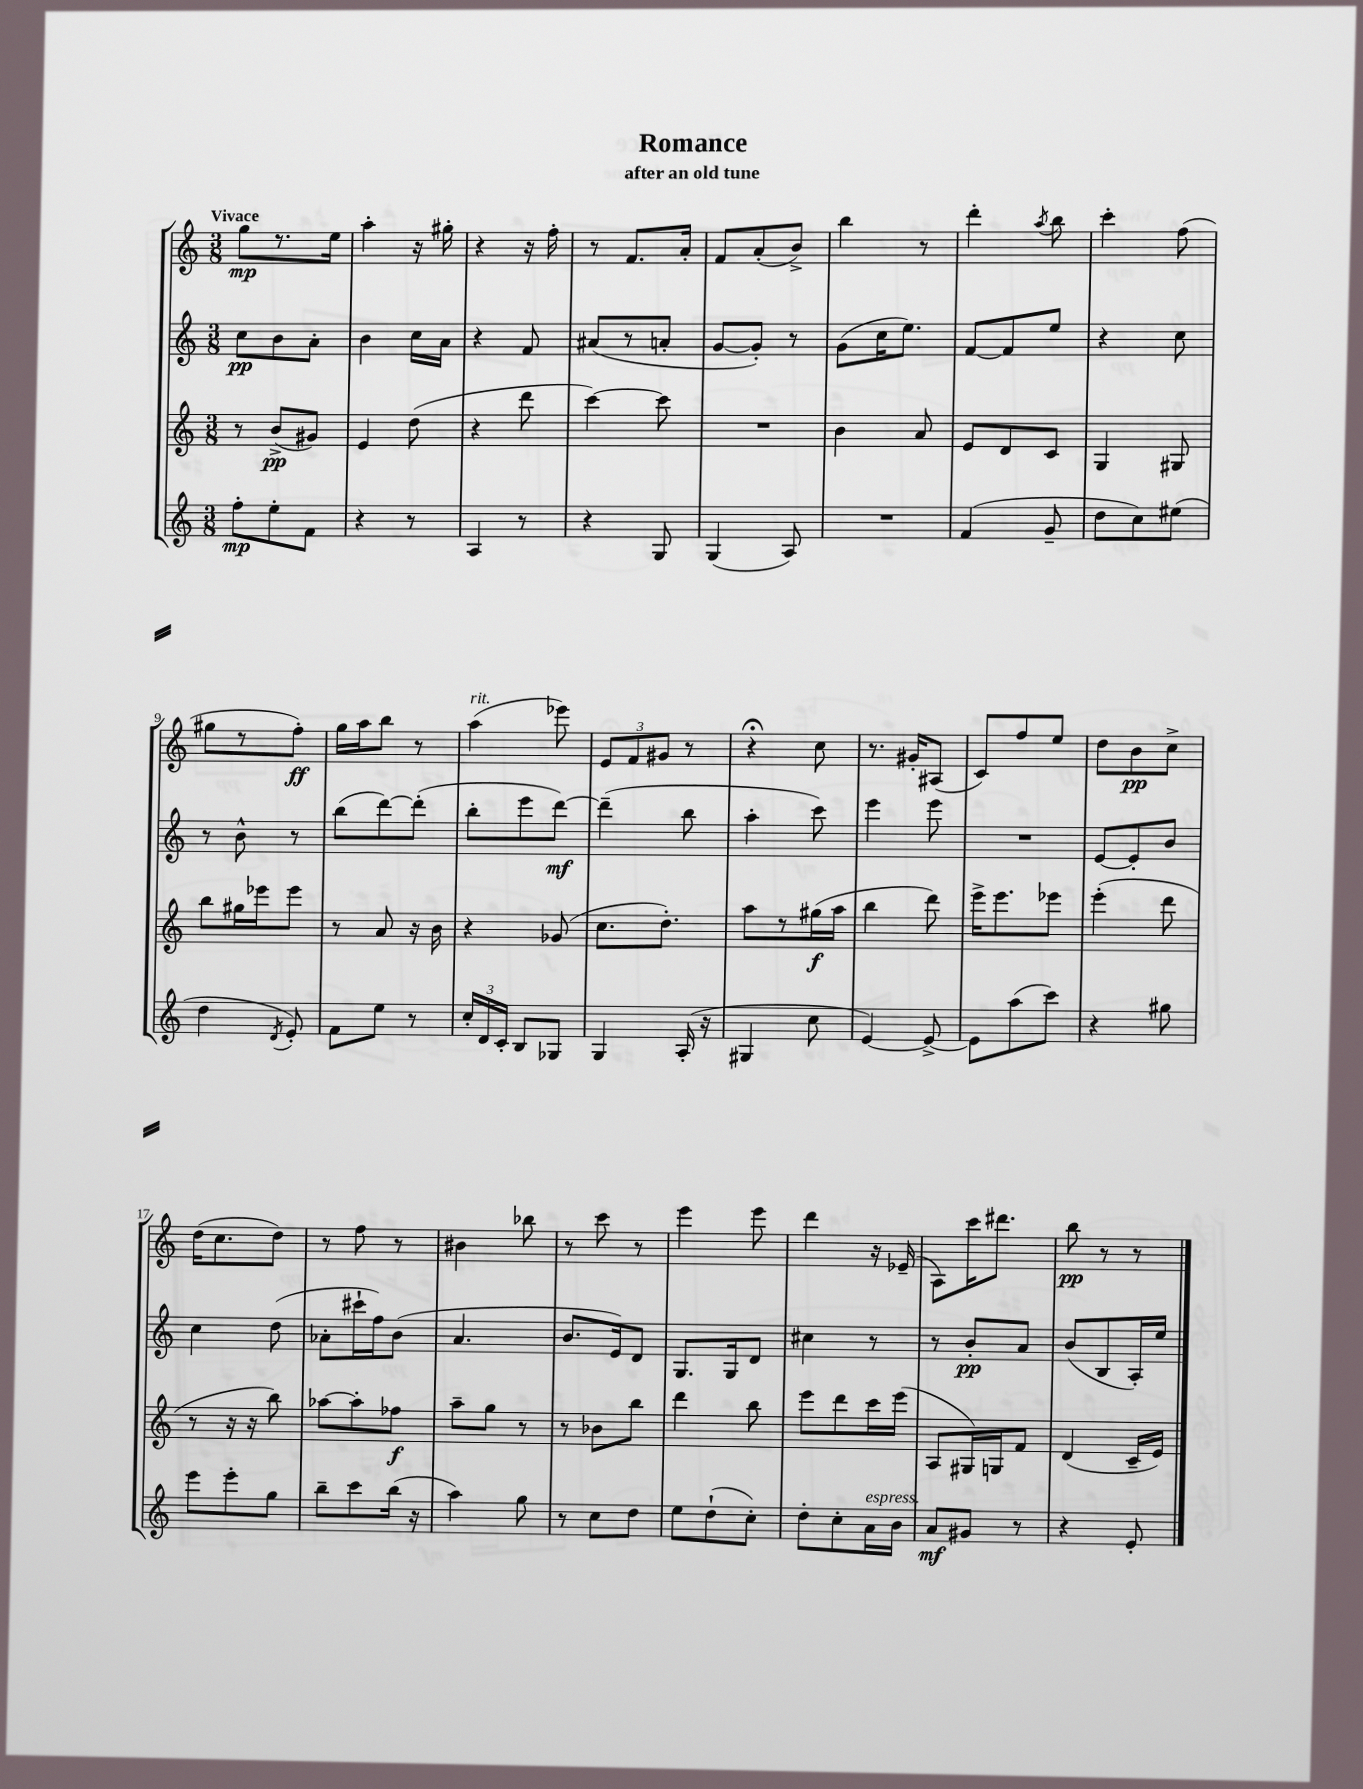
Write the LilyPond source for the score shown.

\header { title = "Romance" subtitle = "after an old tune" }
<<
\new StaffGroup <<
\new Staff = "s0" {
    \clef treble \key c \major \numericTimeSignature \time 3/8 \tempo "Vivace"
    \autoBeamOff g''8[\mp r8. e''16] |
    a''4-. r16 gis''16-. |
    r4 r16 f''16-. |
    r8 f'8.[ a'16]-. |
    f'8[ a'8-.( b'8]->) |
    b''4 r8 |
    d'''4-. \acciaccatura { a''8 } b''8 |
    c'''4-. f''8( |
    gis''8[ r8 f''8]-.\ff) |
    g''16[ a''16 b''8] r8 |
    a''4^\markup { \italic "rit." }( ees'''8) |
    \tuplet 3/2 { e'8[ f'8 gis'8] } r8 |
    r4\fermata c''8 |
    r8. gis'16[-. ais8]( |
    c'8[) f''8 e''8] |
    d''8[ b'8\pp c''8]-> |
    d''16[( c''8. d''8]) |
    r8 f''8 r8 |
    bis'4 bes''8 |
    r8 c'''8 r8 |
    e'''4 e'''8 |
    d'''4 r16 ees'16--( |
    a8[) c'''16 dis'''8.] |
    b''8\pp r8 r8 \bar "|." |
}
\new Staff = "s1" {
    \clef treble \key c \major \numericTimeSignature \time 3/8
    \autoBeamOff c''8[\pp b'8 a'8]-. |
    b'4 c''16[ a'16] |
    r4 f'8 |
    ais'8[( r8 a'8]-. |
    g'8[~ g'8]-.) r8 |
    g'8[( c''16 e''8.]) |
    f'8[~ f'8 e''8] |
    r4 c''8 |
    r8 b'8-^ r8 |
    b''8[( d'''8~) d'''8]-.( |
    b''8[-. e'''8 d'''8]~\mf) |
    d'''4--( b''8 |
    a''4-. c'''8) |
    e'''4 e'''8 |
    R4. |
    e'8[~ e'8-. b'8] |
    c''4 d''8( |
    aes'8[-. cis'''16-! f''16) b'8]( |
    a'4. |
    b'8.[ e'16) d'8] |
    g8.[ g16 d'8] |
    cis''4 r8 |
    r8 b'8[-.\pp a'8] |
    b'8[( b8 a16-.) e''16] \bar "|." |
}
\new Staff = "s2" {
    \clef treble \key c \major \numericTimeSignature \time 3/8
    \autoBeamOff r8 b'8[->\pp( gis'8]) |
    e'4 d''8( |
    r4 d'''8 |
    c'''4~) c'''8 |
    R4. |
    b'4 a'8 |
    e'8[ d'8 c'8] |
    g4 gis8 |
    b''8[ gis''16 ees'''16 ees'''8] |
    r8 a'8 r16 b'16 |
    r4 ges'8( |
    c''8.[ d''8.]-.) |
    a''8[ r8 gis''16\f( a''16] |
    b''4 d'''8) |
    e'''16[-> e'''8. ees'''8] |
    e'''4-.( d'''8 |
    r8 r16 r16 b''8) |
    aes''8[~ aes''8-. fes''8]\f |
    a''8[-- g''8] r8 |
    r8 bes'8[ b''8] |
    d'''4 b''8 |
    e'''8[ d'''8 c'''16 e'''16]( |
    a8[ gis16) g16 f'8] |
    d'4( c'16[-- e'16]) \bar "|." |
}
\new Staff = "s3" {
    \clef treble \key c \major \numericTimeSignature \time 3/8
    \autoBeamOff f''8[-.\mp e''8-. f'8] |
    r4 r8 |
    a4 r8 |
    r4 g8 |
    g4( a8) |
    R4. |
    f'4( g'8-- |
    d''8[ c''8) eis''8]( |
    d''4 \acciaccatura { d'8 } e'8-.) |
    f'8[ e''8] r8 |
    \tuplet 3/2 { c''16[-. d'16 c'16]-. } b8[ ges8] |
    g4 a16-.( r16 |
    gis4 c''8 |
    e'4~) e'8~-> |
    e'8[ a''8( c'''8]) |
    r4 gis''8 |
    e'''8[ e'''8-. g''8] |
    b''8[-- c'''8 b''16]( r16 |
    a''4) g''8 |
    r8 c''8[ d''8] |
    e''8[ d''8-!( c''8]-.) |
    d''8[-. c''8-. a'16^\markup { \italic "espress." } b'16] |
    a'8[\mf gis'8] r8 |
    r4 e'8-. \bar "|." |
}
>>
>>
